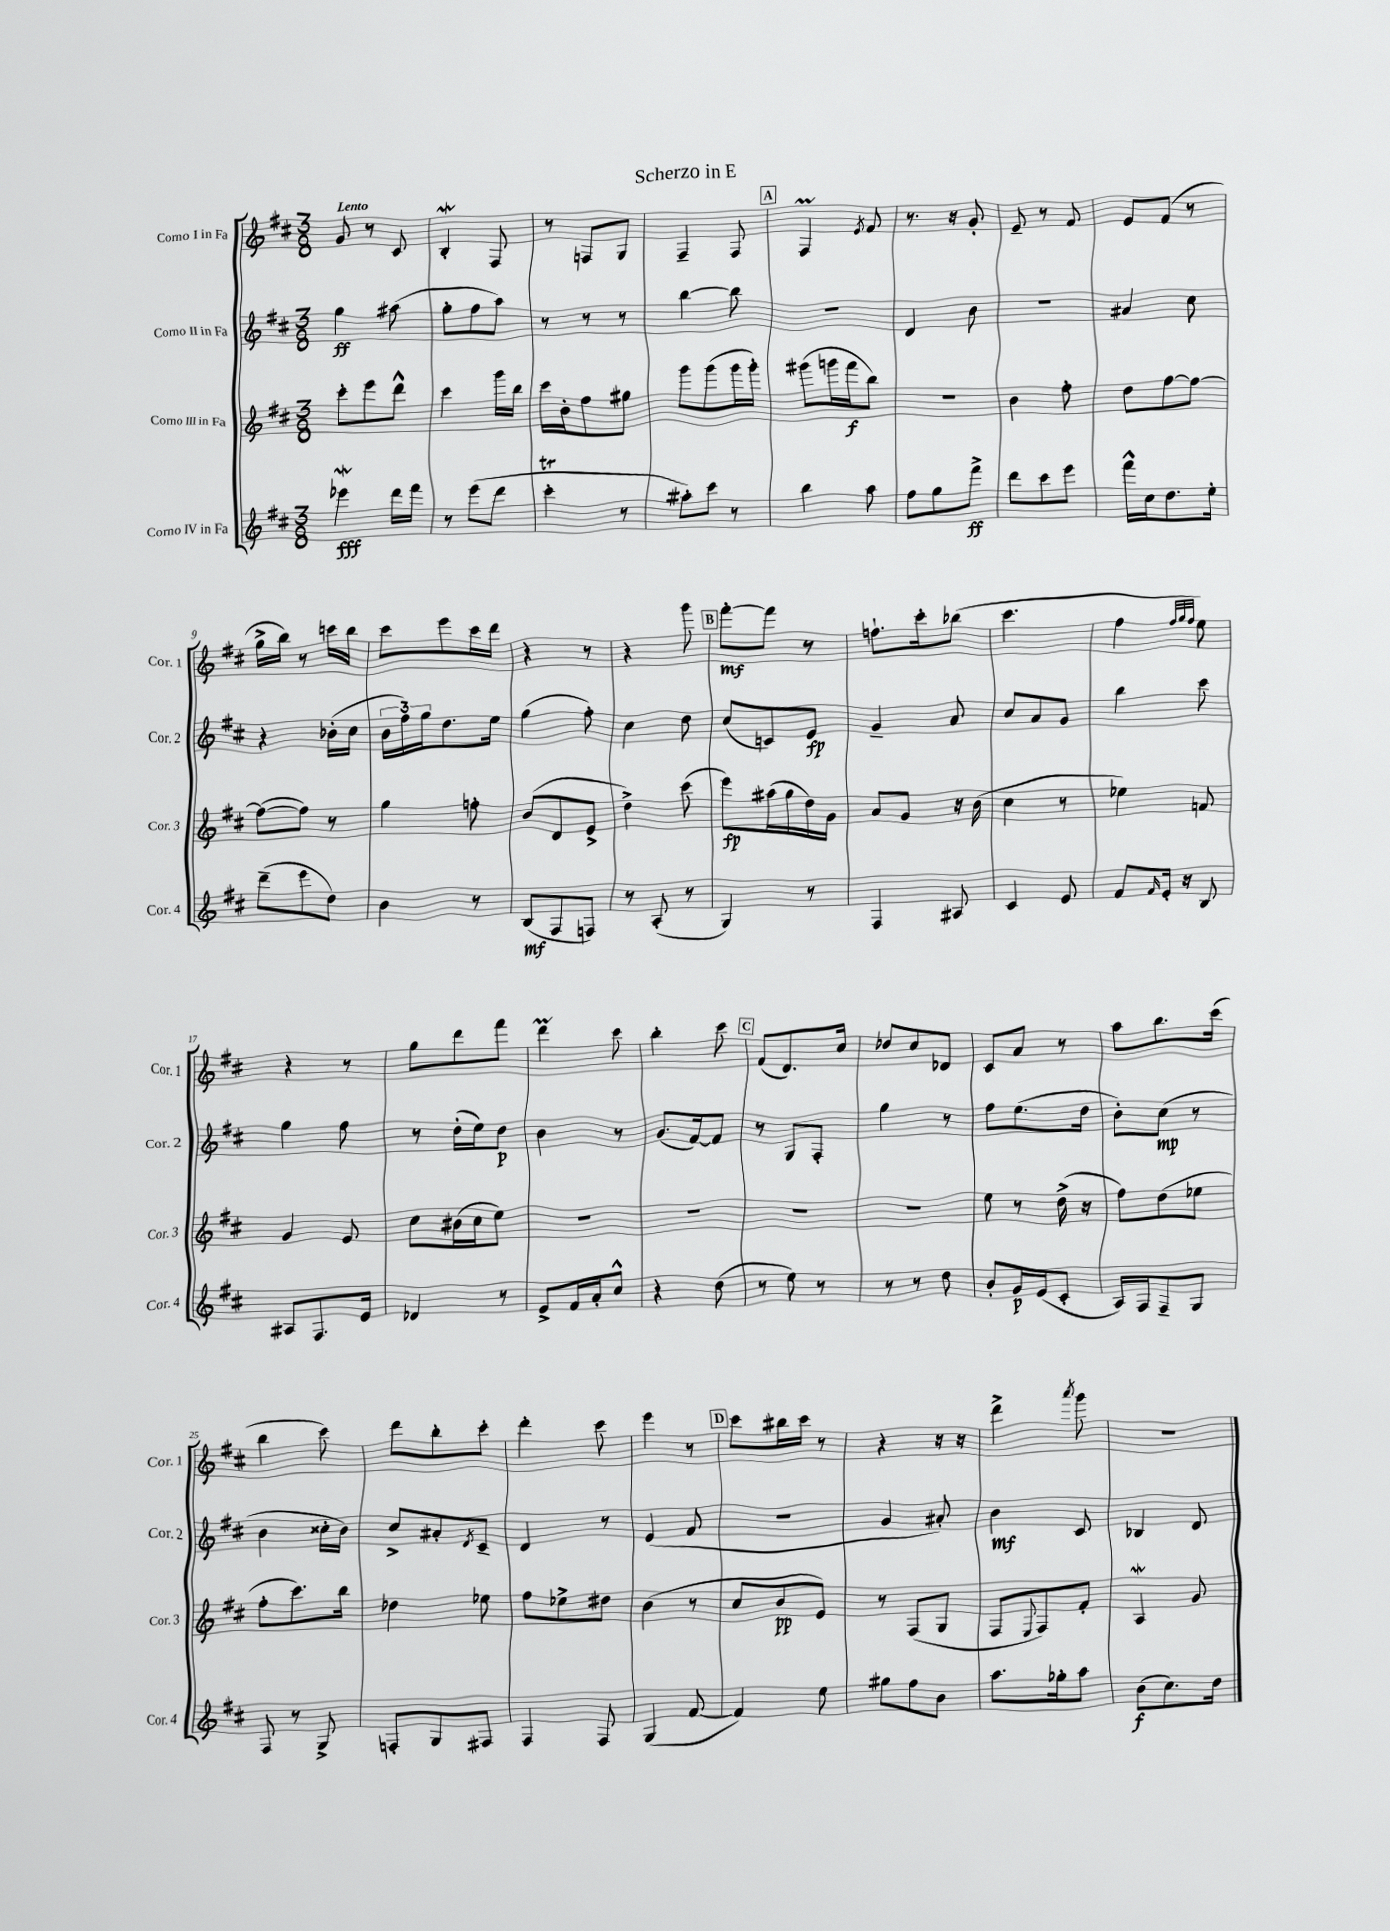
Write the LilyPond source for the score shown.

\header { title = "Scherzo in E" }
<<
\new StaffGroup <<
\new Staff = "s0" \with { instrumentName = "Corno I in Fa" shortInstrumentName = "Cor. 1" } {
    \clef treble \key d \major \numericTimeSignature \time 3/8 \tempo "Lento"
    g'8 r8 cis'8 |
    b4-.\mordent fis8 |
    r8 f8 g8 |
    fis4-- fis8 |
    \mark \markup { \box "A" } fis4\prall \acciaccatura { e'8 } fis'8 |
    r8. r16 g'8-. |
    e'8-- r8 fis'8 |
    e'8 fis'8( r8 |
    g''16-> b''16) r8 c'''16 b''16 |
    cis'''8 e'''8 cis'''16 d'''16 |
    r4 r8 |
    r4 g'''8 |
    \mark \markup { \box "B" } fis'''8~-.\mf fis'''8 r8 |
    f''8.-! cis'''16-. bes''8( |
    cis'''4. |
    fis''4 \grace { fis''32 g''32 fis''32 } e''8) |
    r4 r8 |
    g''8 d'''8 fis'''8 |
    d'''4\prall cis'''8 |
    b''4-. cis'''8 |
    \mark \markup { \box "C" } fis'8( d'8.) cis''16 |
    des''8 cis''8 des'8 |
    cis'8 a'8 r8 |
    a''8 b''8. cis'''16( |
    b''4 cis'''8) |
    d'''8 b''8-. cis'''8-. |
    d'''4-. cis'''8 |
    e'''4 r8 |
    \mark \markup { \box "D" } cis'''8 bis''16 cis'''16 r8 |
    r4 r16 r16 |
    d'''4-> \acciaccatura { a'''8 } g'''8 |
    R4. \bar "|." |
}
\new Staff = "s1" \with { instrumentName = "Corno II in Fa" shortInstrumentName = "Cor. 2" } {
    \clef treble \key d \major \numericTimeSignature \time 3/8
    g''4\ff ais''8( |
    g''8-. fis''8 a''8) |
    r8 r8 r8 |
    b''4~ b''8 |
    \mark \markup { \box "A" } R4. |
    d'4 b'8 |
    R4. |
    ais'4 cis''8 |
    r4 bes'16-.( cis''16 |
    \tuplet 3/2 { b'16 fis''16) g''16 } d''8. e''16 |
    g''4( fis''8-.) |
    cis''4 d''8 |
    \mark \markup { \box "B" } cis''8( c'8) e'8\fp |
    g'4-- a'8 |
    cis''8 a'8 g'8 |
    b''4 cis'''8 |
    g''4 fis''8 |
    r8 d''16-.( e''16) d''8\p |
    b'4 r8 |
    g'8.( fis'16~) fis'8 |
    \mark \markup { \box "C" } r8 g8 fis8-. |
    g''4 r8 |
    fis''8 e''8.( d''16 |
    b'8-.) cis''8\mp( r8 |
    b'4 cisis''16-. b'16) |
    cis''8-> ais'8-. \acciaccatura { d'8 } cis'8-- |
    d'4 r8 |
    e'4( fis'8 |
    \mark \markup { \box "D" } R4. |
    g'4 ais'8-.) |
    b'4\mf cis'8 |
    bes4 d'8 \bar "|." |
}
\new Staff = "s2" \with { instrumentName = "Corno III in Fa" shortInstrumentName = "Cor. 3" } {
    \clef treble \key d \major \numericTimeSignature \time 3/8
    cis'''8-. e'''8 d'''8-^ |
    cis'''4 g'''16 b''16 |
    cis'''16 b'16-. fis''8 gis''8 |
    g'''8 g'''8( g'''16 g'''16-.) |
    \mark \markup { \box "A" } gis'''8( g'''16 fis'''16\f b''8) |
    R4. |
    b'4 fis''8-. |
    d''8 fis''8~ fis''8~ |
    fis''8~( fis''8) r8 |
    g''4 f''8-. |
    b'8( d'8 e'8-> |
    d''4->) cis'''8( |
    \mark \markup { \box "B" } e'''8\fp) ais''16( g''16 d''16) g'16 |
    a'8 g'8 r16 b'16( |
    cis''4 r8 |
    ees''4) f'8 |
    g'4 e'8 |
    cis''8 bis'16( cis''16 e''8) |
    R4. |
    R4. |
    \mark \markup { \box "C" } R4. |
    R4. |
    e''8 r8 d''16->( r16 |
    fis''8) d''8( ees''8 |
    fis''8-. cis'''8.) b''16 |
    des''4 ees''8 |
    fis''8 ees''8-> dis''8 |
    b'4( r8 |
    \mark \markup { \box "D" } cis''8 b'8\pp e'8) |
    r8 fis8( g8 |
    fis8 \appoggiatura { e8 } fis8) fis'8-. |
    a4\mordent g'8 \bar "|." |
}
\new Staff = "s3" \with { instrumentName = "Corno IV in Fa" shortInstrumentName = "Cor. 4" } {
    \clef treble \key d \major \numericTimeSignature \time 3/8
    ees'''4\mordent\fff d'''16 fis'''16 |
    r8 e'''8( d'''8 |
    cis'''4-.\trill r8 |
    ais''8-.) cis'''8 r8 |
    \mark \markup { \box "A" } b''4 a''8 |
    fis''8 g''8 fis'''8->\ff |
    d'''8 cis'''8 e'''8 |
    fis'''16-^ cis''16 d''8. e''16-. |
    d'''8--( e'''8 d''8) |
    b'4 r8 |
    b8\mf( fis8 f8) |
    r8 a8-.( r8 |
    \mark \markup { \box "B" } g4) r8 |
    fis4 ais8 |
    cis'4 e'8 |
    fis'8 \grace { fis'16 } e'16-. r16 b8 |
    ais8 fis8. e'16 |
    des'4 r8 |
    e'8-> fis'16 a'16-. cis''8-^ |
    r4 d''8( |
    \mark \markup { \box "C" } r8 e''8) r8 |
    r8 r8 d''8 |
    b'8-. g'16\p e'16( cis'8-. |
    a16) fis16 fis8-- g8 |
    fis8 r8 g8-> |
    f8-. g8 fis8 |
    fis4 fis8 |
    g4( fis'8~ |
    \mark \markup { \box "D" } fis'4) e''8 |
    gis''8 fis''8 b'8 |
    a''8. ges''16-. a''8 |
    b'8\f( cis''8.) d''16 \bar "|." |
}
>>
>>
